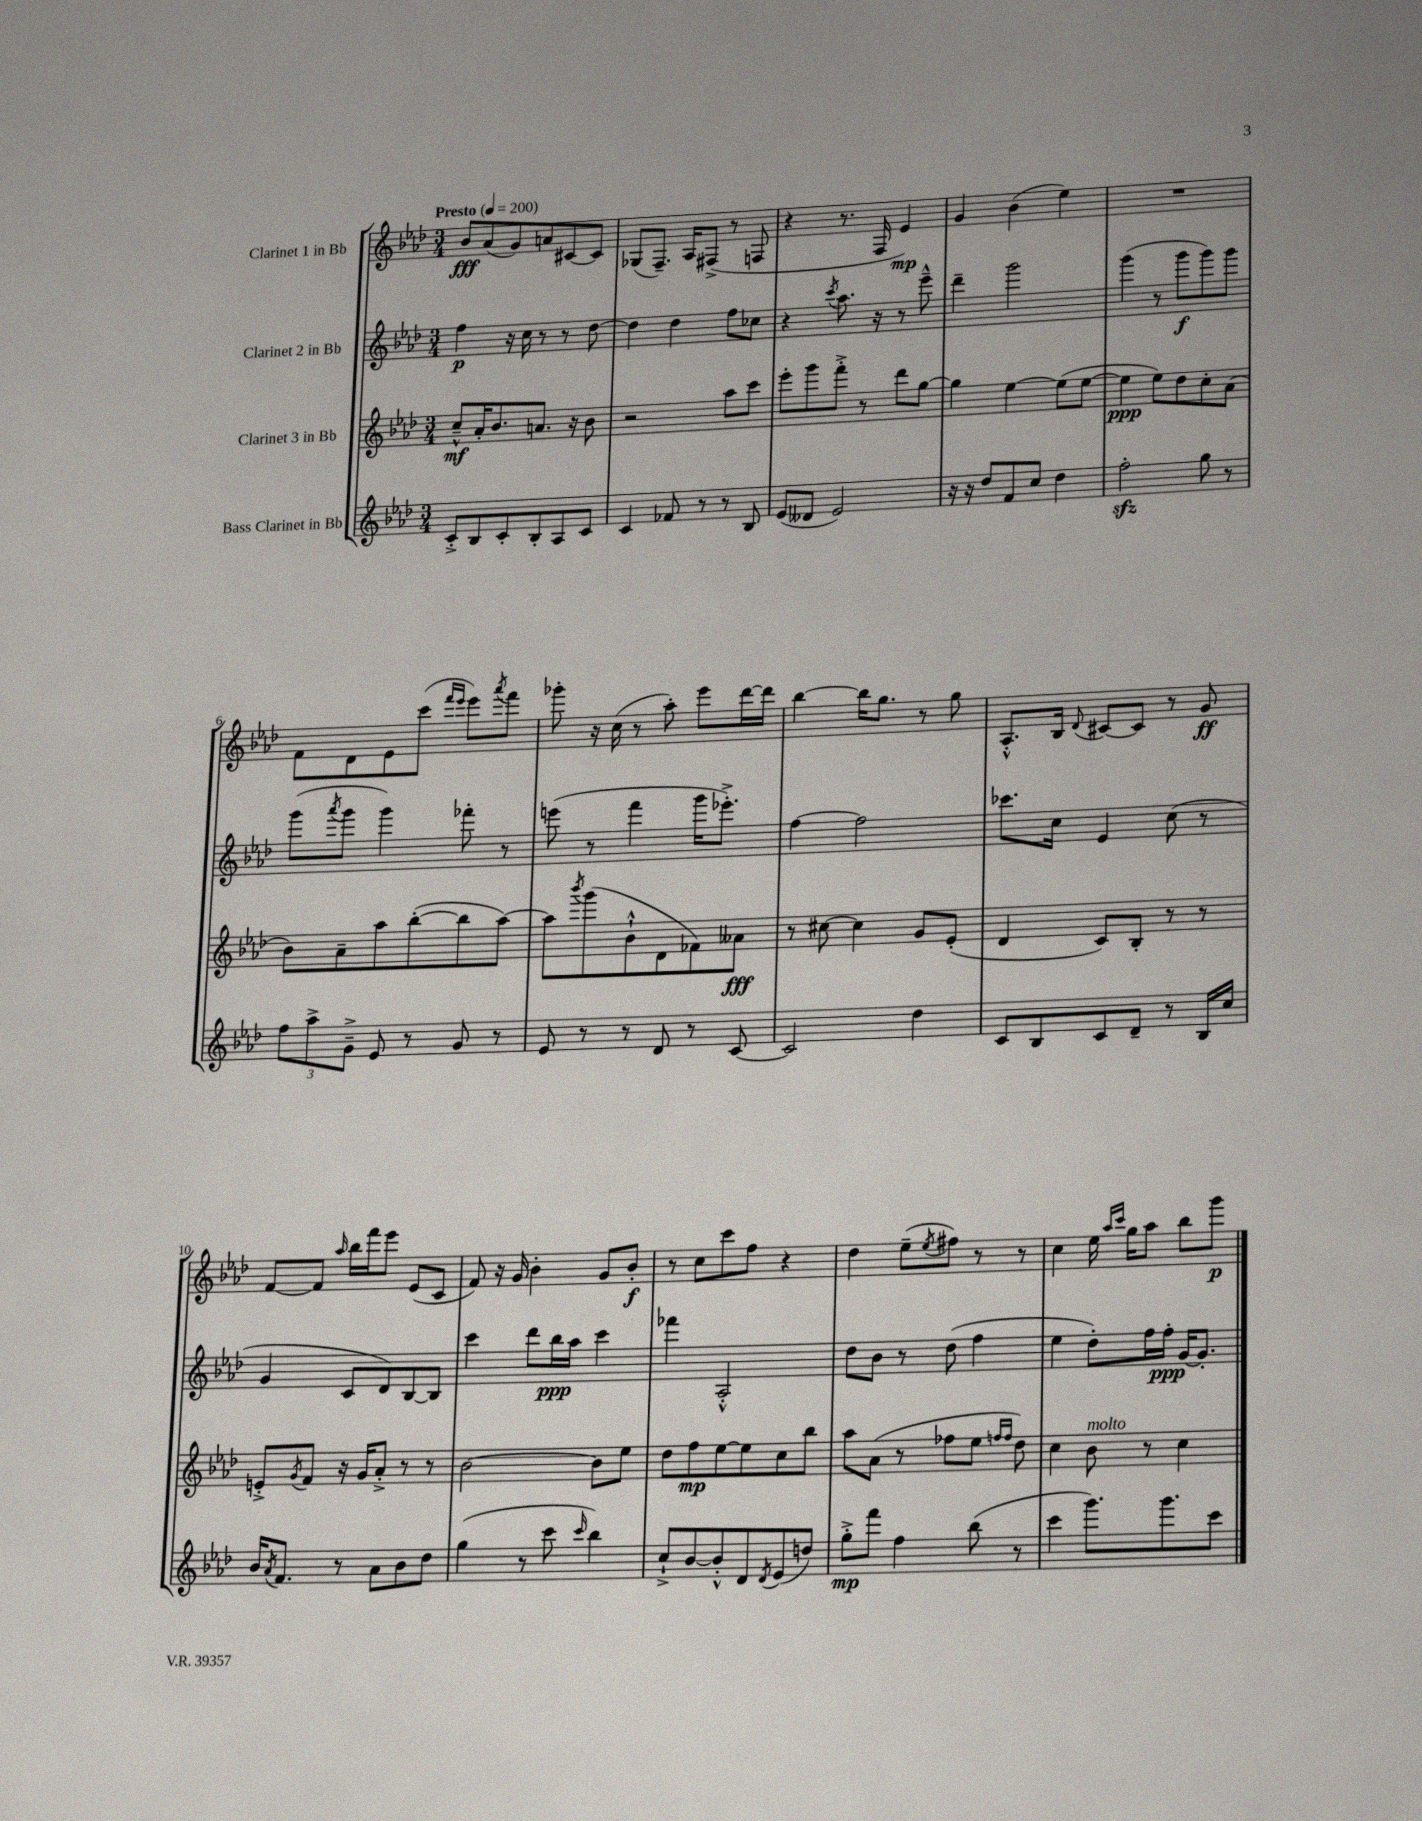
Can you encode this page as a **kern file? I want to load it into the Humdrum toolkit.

**kern	**kern	**kern	**kern
*staff4	*staff3	*staff2	*staff1
*clefG2	*clefG2	*clefG2	*clefG2
*k[b-e-a-d-]	*k[b-e-a-d-]	*k[b-e-a-d-]	*k[b-e-a-d-]
*M3/4	*M3/4	*M3/4	*M3/4
*MM200	*MM200	*MM200	*MM200
8c'^	8cc~^^	4ff	8b-
8B-	16a-'	.	(8a-
.	8.b-	.	.
8c'	.	16r	8g)
.	.	16cc	.
8B-'	8.a	8r	8a
8A-	.	8r	[8c#
.	16r	.	.
8c	8b-	[8dd-	8c#]
=	=	=	=
4c	2r	4dd-]	(8G-
.	.	.	8.F~)
8f-	.	4dd-	.
.	.	.	16A-
8r	.	.	(8F#^
8r	8aa-	8ff	8r
8B-	8ccc	8cc-	8F
=	=	=	=
(8e-	8eee-'	4r	4r
8d--	8ggg	.	.
.	.	8qccc	.
2e-)	8fff'^	8.aa-	8.r
.	8r	.	.
.	.	16r	16F
.	8ddd-	8r	4e-)
.	[8gg	8eee-~^^	.
=	=	=	=
16r	4gg]	4ddd-~	4g
16r	.	.	.
8dd-	.	.	.
8f	[4ee-	2ggg	(4b-
8cc	.	.	.
4dd-	(8ee-]	.	4ee-)
.	[8ee-	.	.
=	=	=	=
2ff'	4ee-]	(4ggg	2.r
.	8ee-)	8r	.
.	8dd-	8ggg	.
8gg	8cc'	8ggg)	.
8r	(8a-	8ggg	.
=	=	=	=
12ff	8b-)	(8ggg	8f
12aa-^	.	.	.
.	.	8qaaa-	.
.	8a-~	8ggg	8d-
12g~^	.	.	.
8e-	8aa-	4ggg)	8e-
8r	([8bb-'	.	(8ccc
.	.	.	16qqfff
.	.	.	16qqeee-
8g	8bb-]	8fff-'	8eee-)
.	.	.	8qaaa-
8r	[8aa-)	8r	8fff
=	=	=	=
8e-	8aa-]	(8eee	8ggg-'
.	8qbbb-	.	.
8r	(8ggg	8r	16r
.	.	.	(16cc
8r	8b-`^^	4fff	8r
8d-	8d-	.	8aa-')
8r	8f-)	16ggg	8eee-
.	.	8.eee-'^)	.
[8c	8a--	.	[16ddd-
.	.	.	16ddd-]
=	=	=	=
2c]	8r	[4ff	[4bb-
.	[8cc#	.	.
.	4cc#]	2ff]	16bb-]
.	.	.	8.gg
4dd-	8g	.	8r
.	(8e-'	.	8gg
=	=	=	=
8c	4d-	8.ccc-	8.A-'^^
8B-	.	.	.
.	.	16cc	16B-
.	.	.	8qqd-
8c	8c)	4e-	[8c#
8d-~	8B-'	.	8c#]
8r	8r	(8cc	8r
16B-	8r	8r	8g
16cc	.	.	.
=	=	=	=
16b-	8e'^	4g	[8f
8qa-	.	.	.
8.f	.	.	.
.	8qg	.	.
.	8f	.	8f]
.	.	.	16qqaa-
8r	16r	8c	16bb-
.	16g	.	16fff
8a-	8a-'^	8d-)	8eee-
8b-	8r	[8B-	(8e-
8dd-	8r	8B-]	8c
=	=	=	=
(4gg	[2b-	4ccc	8f)
.	.	.	16r
.	.	.	16g
8r	.	8ddd-	4b-'
8ccc	.	16bb-	.
.	.	16aa-	.
16qqccc	.	.	.
4bb-)	8b-]	4ccc	8g
.	8ee-	.	8b-'
=	=	=	=
8cc`^	8dd-	4fff-	8r
[8b-	8ff	.	8cc
8b-'^^]	[8ee-	2A-'^^	8ccc
8d-	8ee-]	.	8ff
8qd-	.	.	.
(8e-	8cc	.	4r
8dd)	8bb-	.	.
=	=	=	=
8gg'^	8aa-	8dd-	4dd-
8fff	(8a-	8b-	.
4ff	8r	8r	(8ee-~
.	.	.	8qee-
.	8ff-	(8dd-	8ff#)
(8bb-	8ee-	4ff	8r
.	16qqff	.	.
.	16qqff	.	.
8r	8dd-)	.	8r
=	=	=	=
4ccc	4cc	4ee-	4cc
8.ggg)	8b-	8dd-')	16ee-
.	.	.	16qqaa-
.	.	.	16qqccc
.	.	.	16gg
.	8r	16ff	8aa-
8.ggg	.	16ff'	.
.	4cc	[16g	8bb-
.	.	8.g']	.
8ccc	.	.	8ggg
==	==	==	==
*-	*-	*-	*-
